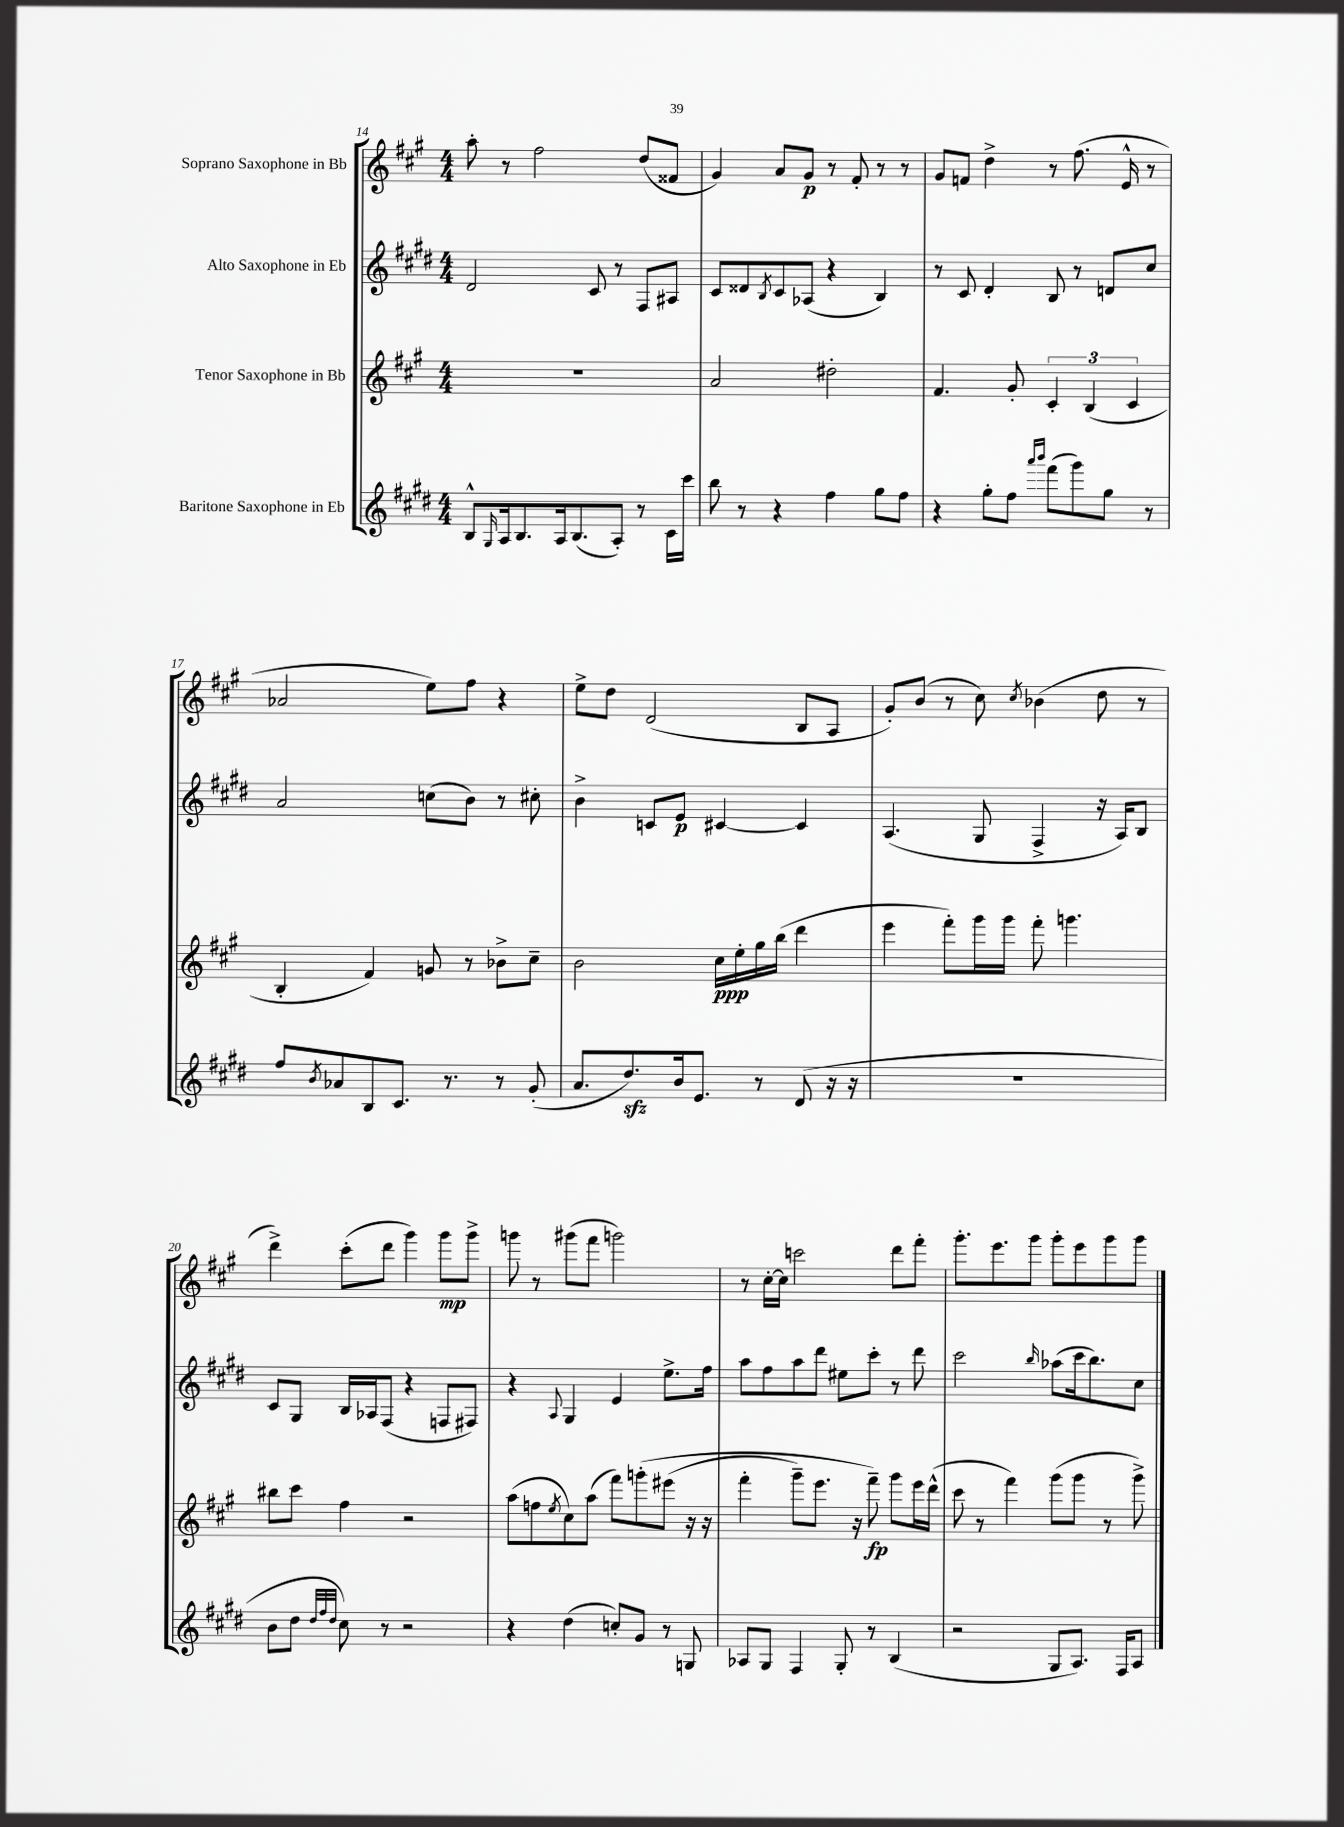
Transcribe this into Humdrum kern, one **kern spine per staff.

**kern	**kern	**kern	**kern
*staff4	*staff3	*staff2	*staff1
*clefG2	*clefG2	*clefG2	*clefG2
*k[f#c#g#d#]	*k[f#c#g#]	*k[f#c#g#d#]	*k[f#c#g#]
*M4/4	*M4/4	*M4/4	*M4/4
8B^^	1r	2d#	8aa'
16qqG#	.	.	.
16A	.	.	8r
8.B	.	.	.
.	.	.	2ff#
16A	.	.	.
(8.B	.	.	.
.	.	8c#	.
8A')	.	8r	.
8r	.	8F#	(8dd
16c#	.	8A#	8f##
16ccc#	.	.	.
=	=	=	=
8bb	2a	8c#	4g#)
8r	.	8d##	.
.	.	8qB	.
4r	.	8c#	8a
.	.	(8A-	8g#
4ff#	2dd#'	4r	8r
.	.	.	8f#'
8gg#	.	4B)	8r
8ff#	.	.	8r
=	=	=	=
4r	4.f#	8r	8g#
.	.	8c#	8f
8gg#'	.	4d#'	4dd^
8ff#	8g#'	.	.
16qqaaa	.	.	.
16qqbbb	.	.	.
(8fff#	6c#'	8B	8r
8ggg#)	.	8r	(8.ff#
.	(6B	.	.
8gg#	.	8d	.
.	.	.	16e^^
.	6c#	.	.
8r	.	8cc#	8r
=	=	=	=
8ff#	4B'	2a	2a-
8qb	.	.	.
8a-	.	.	.
8B	4f#)	.	.
8.c#	.	.	.
.	8g	(8cc	8ee)
8.r	.	.	.
.	8r	8b)	8ff#
8r	8b-^	8r	4r
(8g#'	8cc#~	8cc#'	.
=	=	=	=
8.a	2b	4b^	8ee^
.	.	.	8dd
8.dd#)	.	.	.
.	.	8c	(2d
16b	.	8e	.
8.e	.	.	.
.	16cc#	[4c#	.
.	16ee'	.	.
8r	16gg#	.	.
.	(16bb	.	.
(8d#	4ddd	4c#]	8B
16r	.	.	8A
16r	.	.	.
=	=	=	=
1r	4eee	(4.A	8g#')
.	.	.	(8b
.	8fff#')	.	8r
.	16ggg#	8G#	8cc#)
.	16ggg#	.	.
.	.	.	8qcc#
.	8fff#'	4F#^	(4b-
.	4.ggg	.	.
.	.	16r	8dd
.	.	16A)	.
.	.	8B	8r
=	=	=	=
8b	8bb#	8c#	4ddd^)
8dd#	8ccc#	8G#	.
32qqdd#	.	.	.
32qqff#	.	.	.
32qqdd#	.	.	.
8cc#)	4ff#	16B	(8ccc#'
.	.	16A-	.
8r	.	(8F#	8ddd
2r	2r	4r	4ggg#)
.	.	8F	8ggg#
.	.	8F#)	8ggg#^
=	=	=	=
4r	(8aa	4r	8ggg
.	8ff	.	8r
.	8qee	8qqA	.
(4dd#	8cc#)	4G#	(8ggg#
.	(8aa	.	8fff#
8cc')	8fff#)	4e	2ggg)
8g#	&(8ggg'	.	.
8r	(8eee#	8.ee^	.
8G	16r	.	.
.	16r	16ff#	.
=	=	=	=
8A-	4fff#'	8aa	8r
8G#	.	8ff#	[16cc#'
.	.	.	16cc#]
4F#	8ggg#~)	8aa	2ccc
.	8.eee	8ddd#	.
8G#'	.	8ee#	.
.	16r	.	.
8r	8fff#~&)	8ccc#'	.
(4B	8ggg#	8r	8ddd
.	16eee	8ddd#	8fff#'
.	(16ddd^^	.	.
=	=	=	=
2r	8ccc#	2ccc#	8.ggg#'
.	8r	.	.
.	.	.	8.eee
.	4fff#)	.	.
.	.	.	8ggg#
.	.	16qqbb	.
8G#	(8ggg#	(8aa-	8ggg#'
8.A)	8ggg#	16ccc#	8eee
.	.	8.bb)	.
.	8r	.	8ggg#
16F#	.	.	.
8A	8ggg#^)	8cc#	8ggg#
==	==	==	==
*-	*-	*-	*-
